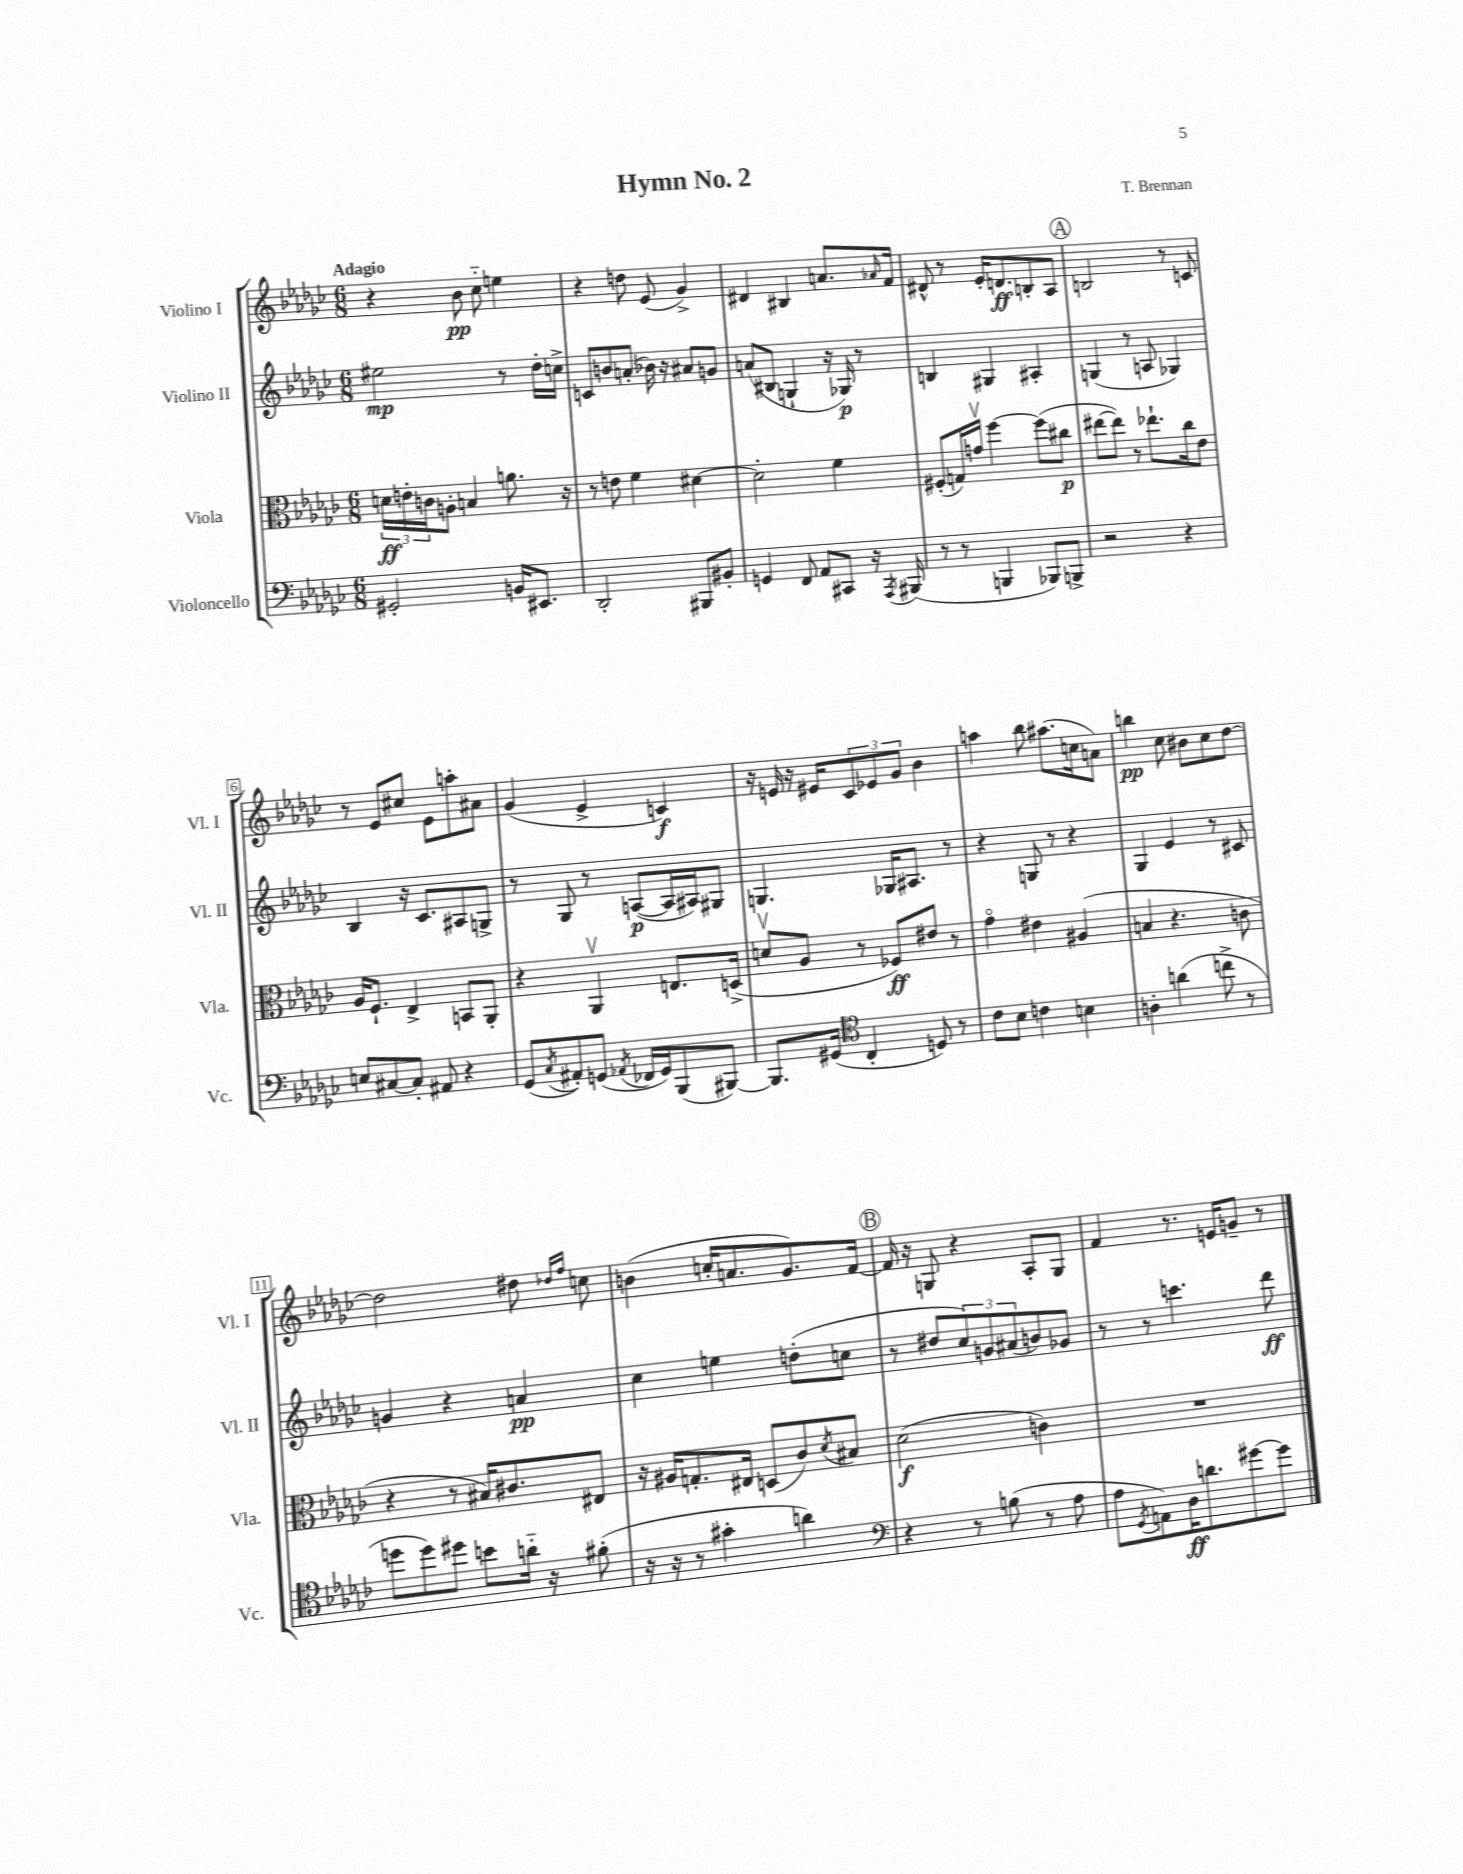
\header { title = "Hymn No. 2" composer = "T. Brennan" }
<<
\new StaffGroup <<
\new Staff = "s0" \with { instrumentName = "Violino I" shortInstrumentName = "Vl. I" } {
    \clef treble \key ges \major \numericTimeSignature \time 6/8 \tempo "Adagio"
    r4 bes'8\pp ces''8-_ e''4 |
    r4 d''8 ees'8( ges'4->) |
    dis'4 bis4 a'8. \grace { aes'16 } f'16 |
    dis'8-^ r8 ees'16-. d'8.\ff b8-. aes8 |
    \mark \markup { \circle "A" } b2 r8 c'8 |
    r8 ees'8 cis''8 ees'8 a''8-. ais'8 |
    ges'4( ees'4-> c'4\f) |
    r16 e'16 r16 eis'16 \tuplet 3/2 { ces'8 ees'8 ges'8 } bes'4 |
    a''4 bes''8 ais''8.( c''16 a'8) |
    b''4\pp ces''8 bis'8 ces''8 des''8~ |
    des''2 dis''8 \grace { des''16 f''16 } c''8 |
    b'4( c''16-. a'8. ges'8.) f'16~ |
    \mark \markup { \circle "B" } f'16 r16 g8 r4 aes8-. g8 |
    f'4 r8. e'16 g'8-- r8 \bar "|." |
}
\new Staff = "s1" \with { instrumentName = "Violino II" shortInstrumentName = "Vl. II" } {
    \clef treble \key ges \major \numericTimeSignature \time 6/8
    eis''2\mp r8 des''16-. c''16-> |
    c'8 b'8 a'8-.( bes'16) r16 ais'8 g'8 |
    a'8( bis8 g4-! r16 ges16\p) r8 |
    b4 gis4 ais4-. |
    \mark \markup { \circle "A" } g4( r8 a8 ges4) |
    bes4 r16 ces'8. ais8 g8-> |
    r8 ges8 r8 a8~\p( a16 ais16) gis8 |
    g4. ges16 ais8. r8 |
    r4 g8 r8 r4 |
    ges4 ees'4 r8 cis'8 |
    g'4 r4 a'4\pp |
    ces''4 e''4 d''8-.( c''8 |
    \mark \markup { \circle "B" } r8 dis''8 \tuplet 3/2 { ces''8) g'8 ais'8( } b'8) ges'8 |
    r8 r8 c'''4. des'''8\ff \bar "|." |
}
\new Staff = "s2" \with { instrumentName = "Viola" shortInstrumentName = "Vla." } {
    \clef alto \key ges \major \numericTimeSignature \time 6/8
    \tuplet 3/2 { d'16\ff e'16-. c'16 } a8-. b4 a'8. r16 |
    r8 e'8 f'4 dis'4~ |
    dis'2-. f'4 |
    fis8-.( g16) g'16\upbow f''4~ f''8( cis''8\p |
    \mark \markup { \circle "A" } eis''8~ eis''8) r8 ees''8.-! ces''16 ees'8 |
    aes16 f8.-! ees4-> b,8 aes,8-. |
    r4 aes,4\upbow e8. d16->( |
    d'8\upbow aes8 r8 fes8\ff) eis'8 r8 |
    ges'4\flageolet eis'4 ais4( |
    b4 r4. c'8 |
    r4 r8 bis16) cis'8. eis8 |
    r16 ais16 g8.-. eis16 d8( ces'8) \acciaccatura { des'8 } bis8 |
    \mark \markup { \circle "B" } des'2\f( c'4) |
    R2. \bar "|." |
}
\new Staff = "s3" \with { instrumentName = "Violoncello" shortInstrumentName = "Vc." } {
    \clef bass \key ges \major \numericTimeSignature \time 6/8
    gis,2-. b,16 eis,8. |
    des,2-. bis,,8 bis,8-. |
    g,4 f,8 aes,8 cis,8 r16 \acciaccatura { aes,,8 } bis,,16( |
    r8 r8 b,,4 bes,,8) b,,8-> |
    \mark \markup { \circle "A" } r2 r4 |
    e8 cis8~ cis8-. ais,8 r4 |
    ges,8( \acciaccatura { ces8 } ais,8-.) g,8( \acciaccatura { aes,8 } fes,16 g,16) bes,,8( bis,,8~) |
    bis,,8. gis,16( \clef tenor ces4-. d8) r8 |
    ces'8 bes8 c'4 b4 |
    a4-. a'4( c''8-> r8 |
    d''8 d''8) dis''8 b'8 a'16-_ r16 fis'8-.( |
    r16 r16 r8 gis'4-. a'4) |
    \mark \markup { \circle "B" } \clef bass r4 r8 b8( r8 aes8 |
    aes8 \acciaccatura { ges,8 } a,8) des16\ff d'8. gis'8~ gis'8 \bar "|." |
}
>>
>>
\layout { \context { \Score \override BarNumber.stencil = #(make-stencil-boxer 0.1 0.3 ly:text-interface::print) } }
